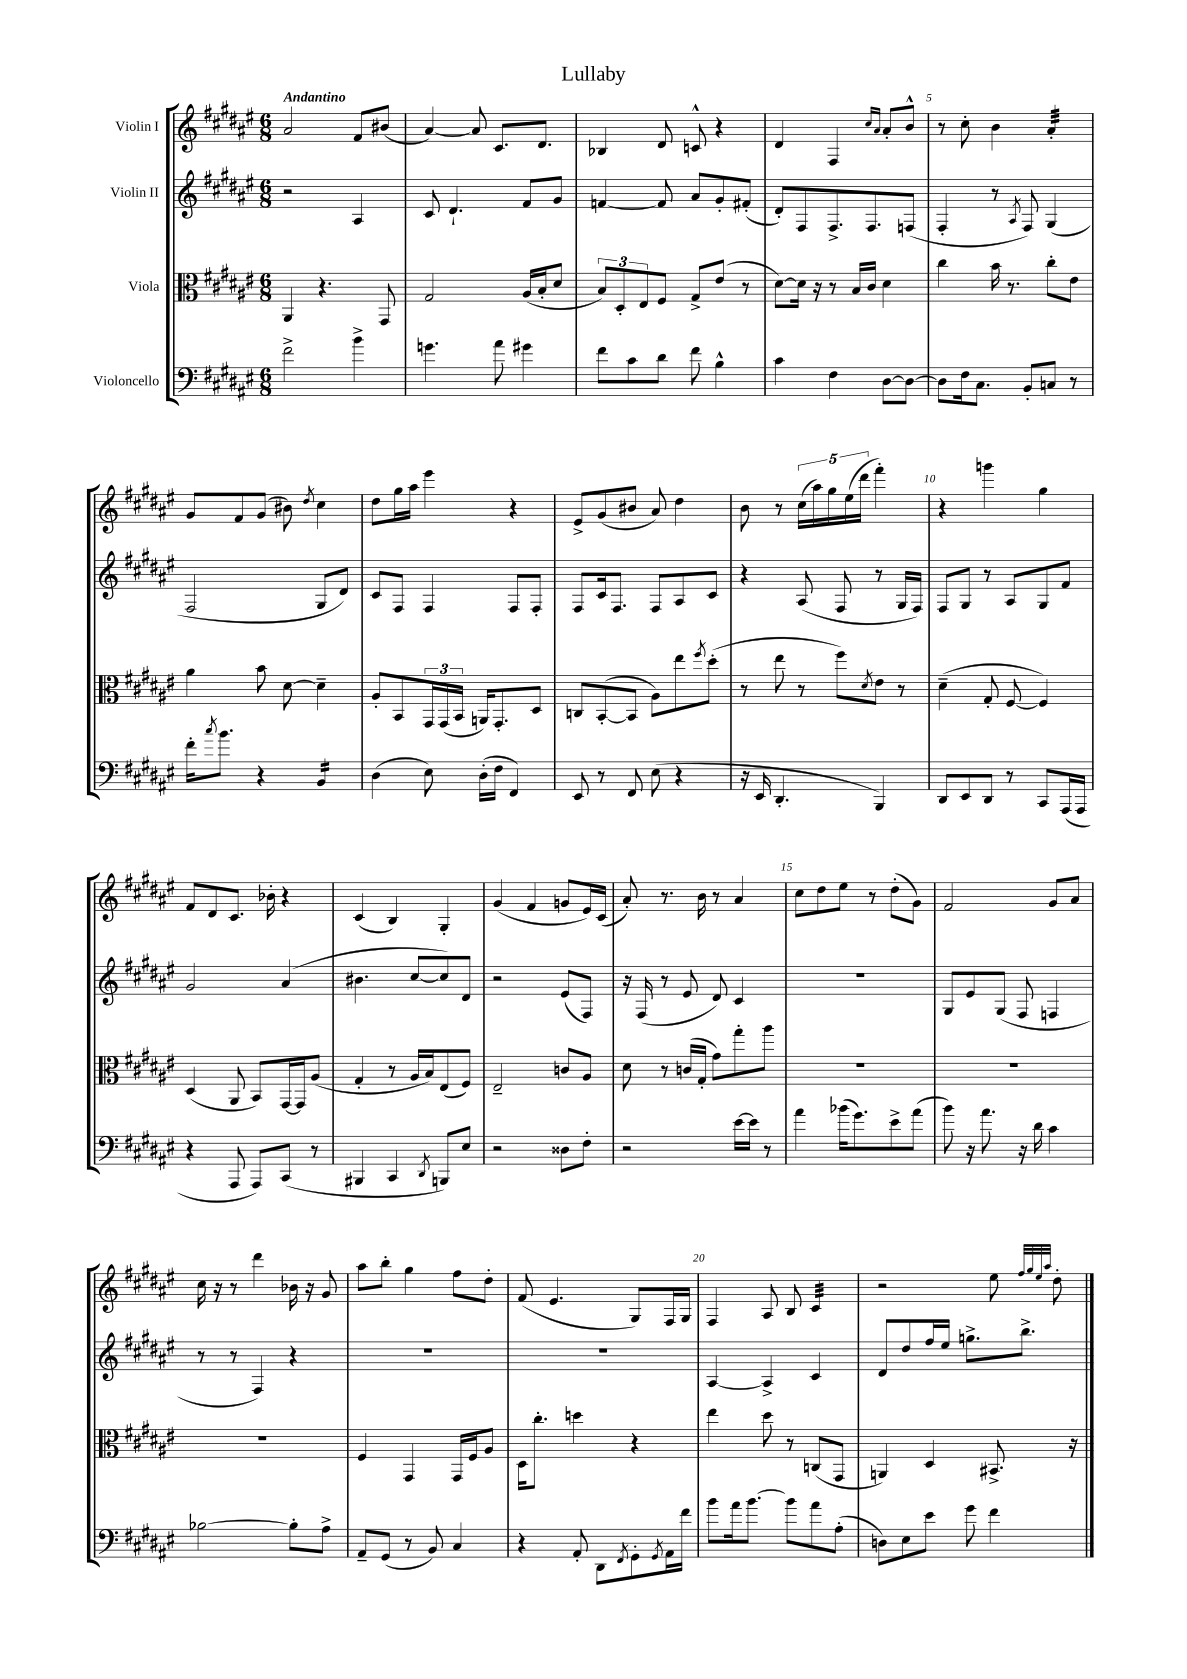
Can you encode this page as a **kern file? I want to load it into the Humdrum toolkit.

**kern	**kern	**kern	**kern
*staff4	*staff3	*staff2	*staff1
*clefF4	*clefC3	*clefG2	*clefG2
*k[f#c#g#d#a#e#]	*k[f#c#g#d#a#e#]	*k[f#c#g#d#a#e#]	*k[f#c#g#d#a#e#]
*M6/8	*M6/8	*M6/8	*M6/8
2f#^	4AA#	2r	2a#
.	4.r	.	.
4b^	.	4A#	8f#
.	8GG#	.	(8b#
=	=	=	=
4.g	2G#	8c#	[4a#)
.	.	4.d#`	.
.	.	.	8a#]
8a#	.	.	8.c#
4g#	(16A#	8f#	.
.	16B'	.	8.d#
.	8d#	8g#	.
=	=	=	=
8f#	12B)	[4f	4B-
.	12D#'	.	.
8c#	.	.	.
.	12E#	.	.
8d#	8F#	8f]	8d#
8f#	8G#^	8a#	8c^^
4B^^	(8e#	8g#'	4r
.	8r	(8f#'	.
=	=	=	=
4c#	[8d#)	8d#')	4d#
.	16d#]	8F#	.
.	16r	.	.
4F#	8r	8.F#^	4F#
.	16B	.	.
.	16c#	8.F#	.
.	.	.	16qqcc#
.	.	.	16qqa#
[8D#	4d#	.	8a#'
8D#_	.	(8F	8b^^
=	=	=	=
8D#]	4cc#	4F#'	8r
16F#	.	.	8cc#'
8.C#	.	.	.
.	16b	8r	4b
.	8.r	.	.
.	.	8qA#	.
8BB'	.	8F#)	.
8C	8cc#'	(4G#	4a#'
8r	8e#	.	.
=	=	=	=
16f#'	4a#	2F#	8g#
8qcc#	.	.	.
8.b	.	.	.
.	.	.	8f#
4r	8b	.	(8g#
.	[8d#	.	8b#)
.	.	.	8qdd#
4BB	4d#~]	8G#	4cc#
.	.	8d#)	.
=	=	=	=
(4D#	8A#'	8c#	8dd#
.	8BB	8F#	16gg#
.	.	.	16aa#
8E#)	24GG#	4F#	4eee#
.	(24GG#	.	.
.	24BB	.	.
(16D#'	16AA)	.	.
16F#	8.GG#'	.	.
4FF#)	.	8F#	4r
.	8D#	8F#'	.
=	=	=	=
8EE#	8C	8F#	8e#^
8r	([8BB'	16c#	(8g#
.	.	8.F#	.
8FF#	8BB]	.	8b#
(8E#	8A#)	8F#	8a#)
4r	8ee#	8A#	4dd#
.	8qff#	.	.
.	(8dd#'	8c#	.
=	=	=	=
16r	8r	4r	8b
16EE#	.	.	.
4.DD#'	8ee#	.	8r
.	8r	(8A#	(20cc#
.	.	.	20aa#)
.	.	.	20gg#
.	8ff#)	8F#	.
.	.	.	(20ee#
.	.	.	20ddd#
.	8qd#	.	.
4BBB)	8e#	8r	4fff#')
.	8r	16G#	.
.	.	16F#)	.
=	=	=	=
8DD#	(4d#~	8F#	4r
8EE#	.	8G#	.
8DD#	8G#'	8r	4ggg
8r	[8F#	8A#	.
8CC#	4F#])	8G#	4gg#
(16AAA#	.	8f#	.
16AAA#	.	.	.
=	=	=	=
4r	(4D#	2g#	8f#
.	.	.	8d#
8AAA#	8AA#	.	8.c#
8AAA#)	8BB)	.	.
.	.	.	16b-'
(8CC#	[16GG#	(4a#	4r
.	16GG#]	.	.
8r	(8A#	.	.
=	=	=	=
4BBB#	4G#'	4.b#	(4c#
4CC#	8r	.	4B)
.	16A#	[8cc#	.
.	16B)	.	.
8qDD#	.	.	.
8BBB)	(8E#	8cc#])	4G#'
8E#	8F#)	8d#	.
=	=	=	=
2r	2E#~	2r	(4g#
.	.	.	4f#
8D##	8c	(8e#	8g
8F#'	8A#	8F#)	16e#)
.	.	.	(16c#
=	=	=	=
2r	8d#	16r	8a#')
.	.	(16F#	.
.	8r	8r	8.r
.	(16c	8e#	.
.	16G#'	.	16b
.	8g#)	8d#)	8r
[16e#	8gg#'	4c#	4a#
16e#]	.	.	.
8r	8aa#	.	.
=	=	=	=
4a#	2.r	2.r	8cc#
.	.	.	8dd#
(16b-	.	.	8ee#
8.g#)	.	.	.
.	.	.	8r
8e#^	.	.	(8dd#'
(8a#	.	.	8g#)
=	=	=	=
8b)	2.r	8G#	2f#
16r	.	8e#	.
8.a#	.	.	.
.	.	(8G#	.
16r	.	8F#	.
16d#	.	.	.
4c#	.	4F	8g#
.	.	.	8a#
=	=	=	=
[2B-	2.r	8r	16cc#
.	.	.	16r
.	.	8r	8r
.	.	4F#)	4ddd#
8B-']	.	4r	16b-
.	.	.	16r
8A#^	.	.	8g#
=	=	=	=
8AA#~	4F#	2.r	8aa#
(8GG#	.	.	8bb'
8r	4GG#	.	4gg#
8BB)	.	.	.
4C#	16GG#	.	8ff#
.	16F#	.	.
.	8A#	.	8dd#'
=	=	=	=
4r	16D#	2.r	(8f#
.	8.cc#'	.	.
.	.	.	4.e#
8AA#'	4dd	.	.
8DD#	.	.	.
8qFF#	.	.	.
8GG#'	4r	.	8G#)
8qGG#	.	.	.
16AA#	.	.	16F#
16f#	.	.	16G#
=	=	=	=
8b	4ee#	[4A#	4F#
16a#	.	.	.
[8.b	.	.	.
.	8dd#	4A#^]	8A#
8b]	8r	.	8B
8a#	(8C	4c#	4c#
(8A#'	8GG#	.	.
=	=	=	=
8D)	4AA)	8d#	2r
8E#	.	8dd#	.
8e#	4D#	16ff#	.
.	.	16ee#	.
8g#	.	8.gg^	.
4f#	8.BB#^	.	8ee#
.	.	8.bb^	.
.	.	.	32qqff#
.	.	.	32qqgg#
.	.	.	32qqee#
.	.	.	32qqaa#
.	.	.	8dd#'
.	16r	.	.
==	==	==	==
*-	*-	*-	*-
